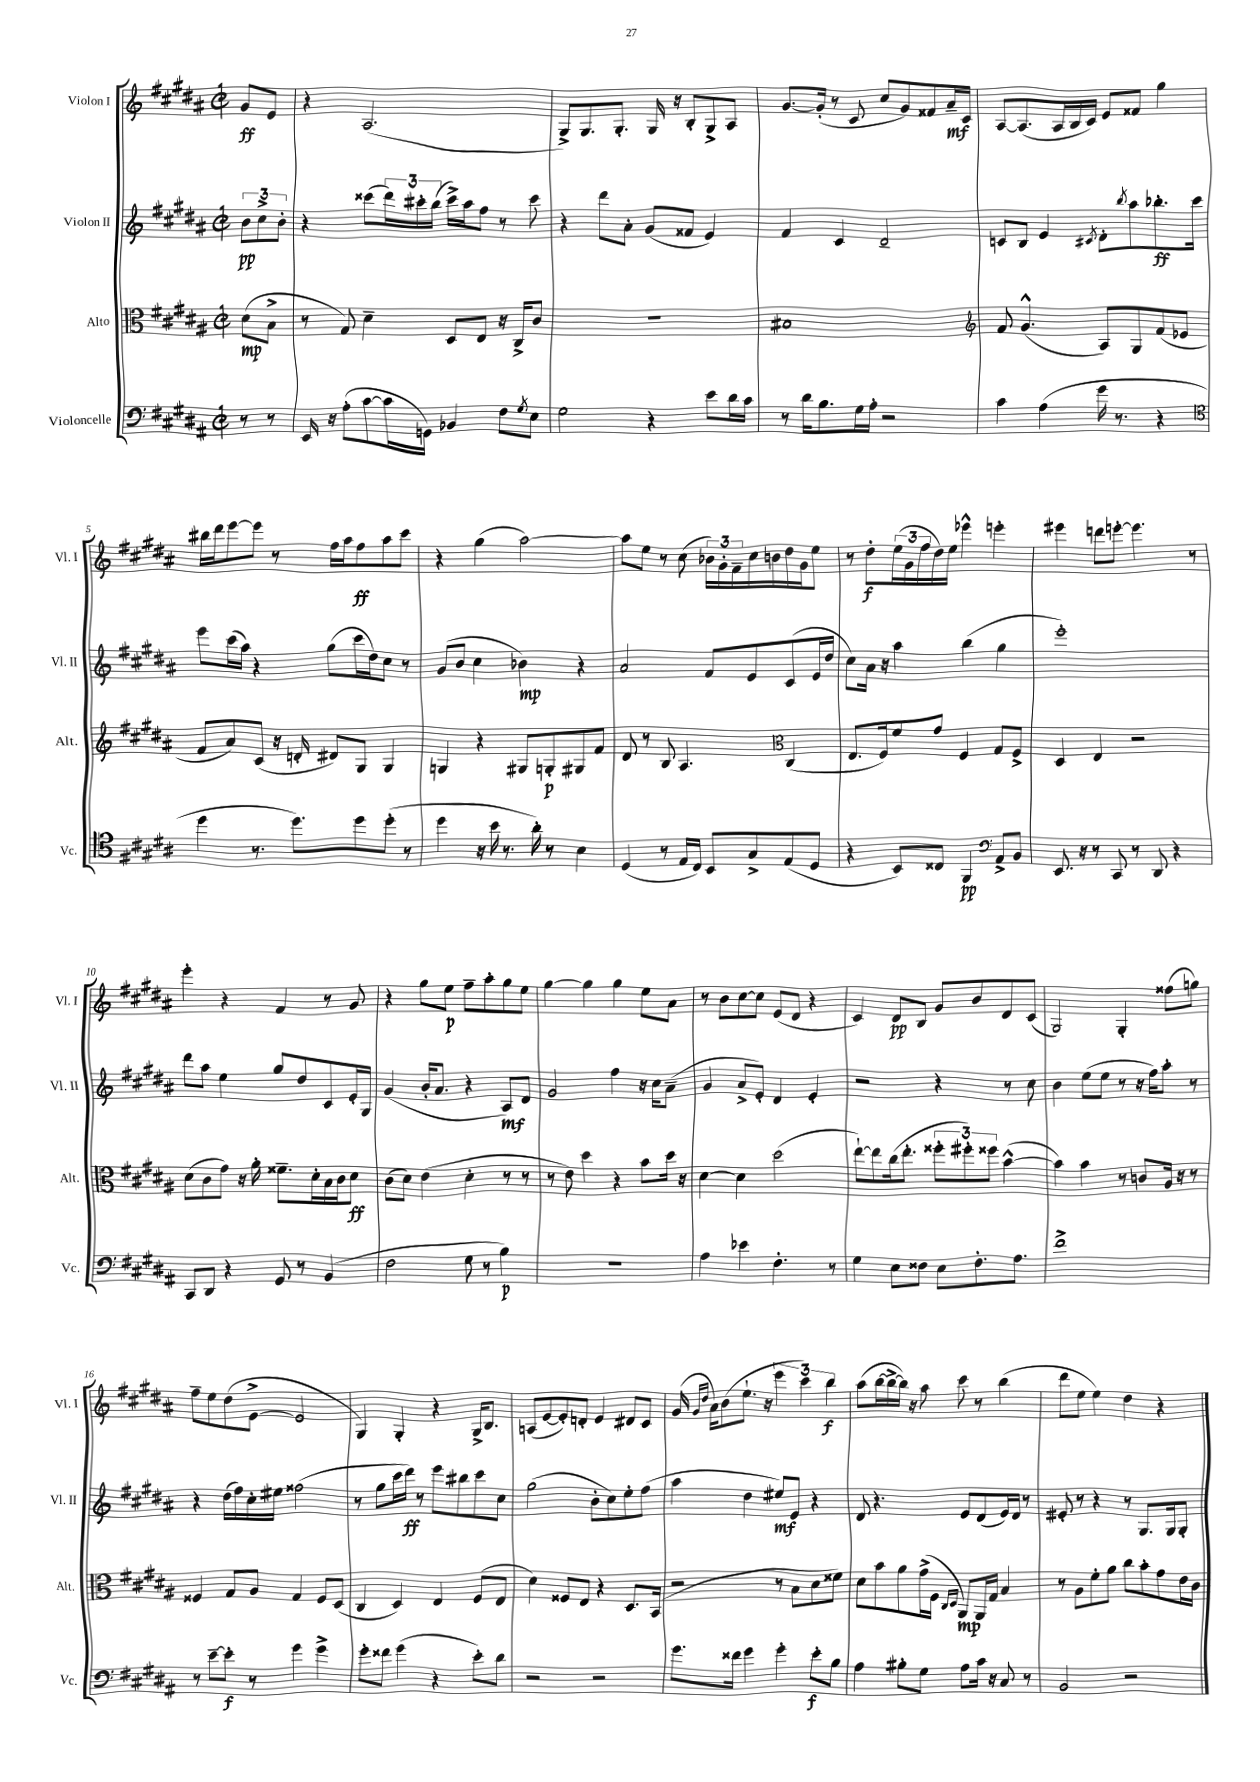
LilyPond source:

<<
\new StaffGroup <<
\new Staff = "s0" \with { instrumentName = "Violon I" shortInstrumentName = "Vl. I" } {
    \clef treble \key b \major \defaultTimeSignature \time 2/2 \partial 4
    gis'8\ff e'8 |
    r4 ais2.( |
    gis8->) gis8. gis8.-. gis16 r16 b8-. gis8-> ais8 |
    gis'8.~ gis'16-.( r8 cis'8 cis''8 gis'8) fisis'8 ais'16--\mf cis'16 |
    ais8~ ais8.( ais16 b16 cis'16) e'8 fisis'8 gis''4 |
    bis''16 dis'''16 e'''8~ e'''8 r8 fis''16 ais''16 fis''8\ff ais''8 cis'''8 |
    r4 gis''4( ais''2~) |
    ais''8 e''8 r8 cis''8( \tuplet 3/2 { bes'16) gis'16-. fis'16-- } cis''16 b'16 dis''16 gis'16 e''8 |
    r8 dis''8-.\f \tuplet 3/2 { e''16( gis'16 fis''16 } dis''16) e''16 ees'''4-^ e'''4-. |
    eis'''4 d'''8 e'''8~-. e'''4. r8 |
    e'''4-. r4 fis'4 r8 gis'8 |
    r4 gis''8 e''8\p fis''8-- ais''8-. gis''8 e''8 |
    gis''4~ gis''4 gis''4 e''8 ais'8 |
    r8 b'8 cis''8~ cis''8 e'8( dis'8 r4 |
    cis'4) dis'8\pp b8 gis'8 b'8 dis'8 cis'8( |
    gis2) gis4-. fisis''8( g''8) |
    fis''8-- e''8 dis''8( e'8~-> e'2 |
    gis4) gis4-. r4 gis16-> b8. |
    a8( e'8~ e'8-.) d'8-. e'4 dis'8 cis'8 |
    gis'16( \grace { gis'16 dis''16 } ais'16) b'8( e''8.-! r16 \tuplet 3/2 { e'''4 cis'''4) b''4\f } |
    ais''8( b''16~ b''16~-> b''16) r16 ais''8 cis'''8 r8 b''4( |
    dis'''8 e''8 e''4) dis''4 r4 \bar "|." |
}
\new Staff = "s1" \with { instrumentName = "Violon II" shortInstrumentName = "Vl. II" } {
    \clef treble \key b \major \defaultTimeSignature \time 2/2 \partial 4
    \tuplet 3/2 { b'8\pp cis''8-> b'8-. } |
    r4 cisis'''8( \tuplet 3/2 { dis'''16) cis'''16-. b''16( } cis'''16->) ais''16 fis''8 r8 cis'''8 |
    r4 dis'''8 ais'8-. gis'8( fisis'8 e'4) |
    fis'4 cis'4 dis'2-- |
    c'8 b8 e'4 \acciaccatura { cis'8 } dis'8-. \acciaccatura { b''8 } ais''8 bes''8.-.\ff cis'''16 |
    e'''8 cis'''16( ais''16) r4 gis''8( cis'''16 dis''16) cis''8 r8 |
    gis'8( b'8 cis''4 bes'4\mp) r4 |
    ais'2 fis'8 e'8 cis'8( e'16 dis''16 |
    cis''8) ais'16 r16 ais''4 b''4( gis''4 |
    e'''1-.) |
    dis'''8 ais''8 e''4 gis''8 dis''8 cis'8 e'16-. gis16 |
    gis'4( b'16-. ais'8. r4 ais8\mf) dis'8 |
    gis'2 fis''4 r16 cis''16 ais'8--( |
    gis'4 ais'8-> e'8-.) dis'4 e'4-. |
    r2 r4 r8 cis''8 |
    b'4 e''8( e''8 r8 r16 fis''16) ais''8-. r8 |
    r4 dis''16( fis''16) cis''16-. eis''16 fisis''2( |
    r8 gis''8 cis'''16 dis'''16\ff) r8 e'''8 bis''8 cis'''8 cis''8 |
    gis''2( b'8-. cis''8) e''8-. fis''8( |
    ais''4 dis''4 eis''8\mf) e'8 r4 |
    dis'8 r4. e'8 dis'8( e'16) dis'16 r8 |
    eis'8-. r8 r4 r8 gis8. gis16 gis8-. \bar "|." |
}
\new Staff = "s2" \with { instrumentName = "Alto" shortInstrumentName = "Alt." } {
    \clef alto \key b \major \defaultTimeSignature \time 2/2 \partial 4
    dis'8\mp( b8-> |
    r8 gis8) dis'4-- dis8 e8 r16 cis16-> cis'8 |
    R1 |
    bis1 |
    \clef treble fis'8 gis'4.-^( ais8) gis8 fis'8( ees'8 |
    fis'8 ais'8) cis'8( r16 d'16-. dis'8) gis8 gis4 |
    g4 r4 gis8 g8-.\p gis8 fis'8 |
    dis'8 r8 b8 ais4. \clef alto cis4( |
    e8. fis16) fis'8 gis'8 fis4 gis8 fis8-> |
    dis4 e4 r2 |
    dis'8( cis'8 gis'8) r16 ais'16-. fisis'8.-- dis'16-. b16 cis'16 dis'8\ff |
    cis'8( dis'8) e'4( dis'4-. r8 r8 |
    r8 e'8) dis''4 r4 b'8 dis''16 r16 |
    dis'4~ dis'4 dis''2( |
    e''8~-!) e''8 cis''16( e''8.-. \tuplet 3/2 { fisis''8-. fis''8-.) fisis''8 } b'4~-^( |
    b'4) b'4 r8 c'8 ais16 r16 r8 |
    fisis4 gis8 ais8 gis4 fisis8 dis8( |
    cis4 dis4) e4 fis8( e8 |
    dis'4) fisis8 e8 r4 dis8. b,16( |
    r2 r8 b8 dis'8 fisis'8) |
    dis'8 b'8 ais'8 gis'16->( fis16 \grace { cis16 dis16 } ais,8\mp) ais,16 gis16 b4 |
    r8 ais8 fis'8-. ais'8 cis''8 b'8-. gis'8 e'16 cis'16 \bar "|." |
}
\new Staff = "s3" \with { instrumentName = "Violoncelle" shortInstrumentName = "Vc." } {
    \clef bass \key b \major \defaultTimeSignature \time 2/2 \partial 4
    r8 r8 |
    e,16 r16 ais8-.( cis'8~ cis'16 g,16) bes,4 fis8 \acciaccatura { gis8 } e8 |
    gis2 r4 e'8 dis'16 cis'16 |
    r8 dis'16 b8. gis16 ais16-. r2 |
    cis'4 ais4( gis'16 r8. r4 |
    \clef tenor dis''4 r8. dis''8.) dis''8 dis''8-.( r8 |
    dis''4 r16 b'16 r8. ais'16-.) r8 b4 |
    dis4( r8 e16 cis16) b,8 gis8-> e8( dis8 |
    r4 b,8) cisis8 fis,4\pp \clef bass ais,8-> b,8 |
    e,8. r16 r8 cis,8 r8 dis,8 r4 |
    cis,8 dis,8 r4 gis,8 r8 b,4( |
    fis2 gis8 r8 b4\p) |
    r1 |
    ais4 ees'4 fis4.-. r8 |
    gis4 e8 fisis8 e8 fisis8.-. ais8. |
    fis'1-> |
    r8 e'8~-- e'8-.\f r8 gis'4 gis'4-> |
    gis'8-. fisis'8 gis'4( r4 e'8-.) dis'8 |
    r2 r2 |
    gis'8. fisis'16 gis'4 gis'4-. e'8-.\f b8 |
    ais4 bis8-. gis8 ais8 cis'16 r16 cis8 r8 |
    b,2 r2 \bar "|." |
}
>>
>>
